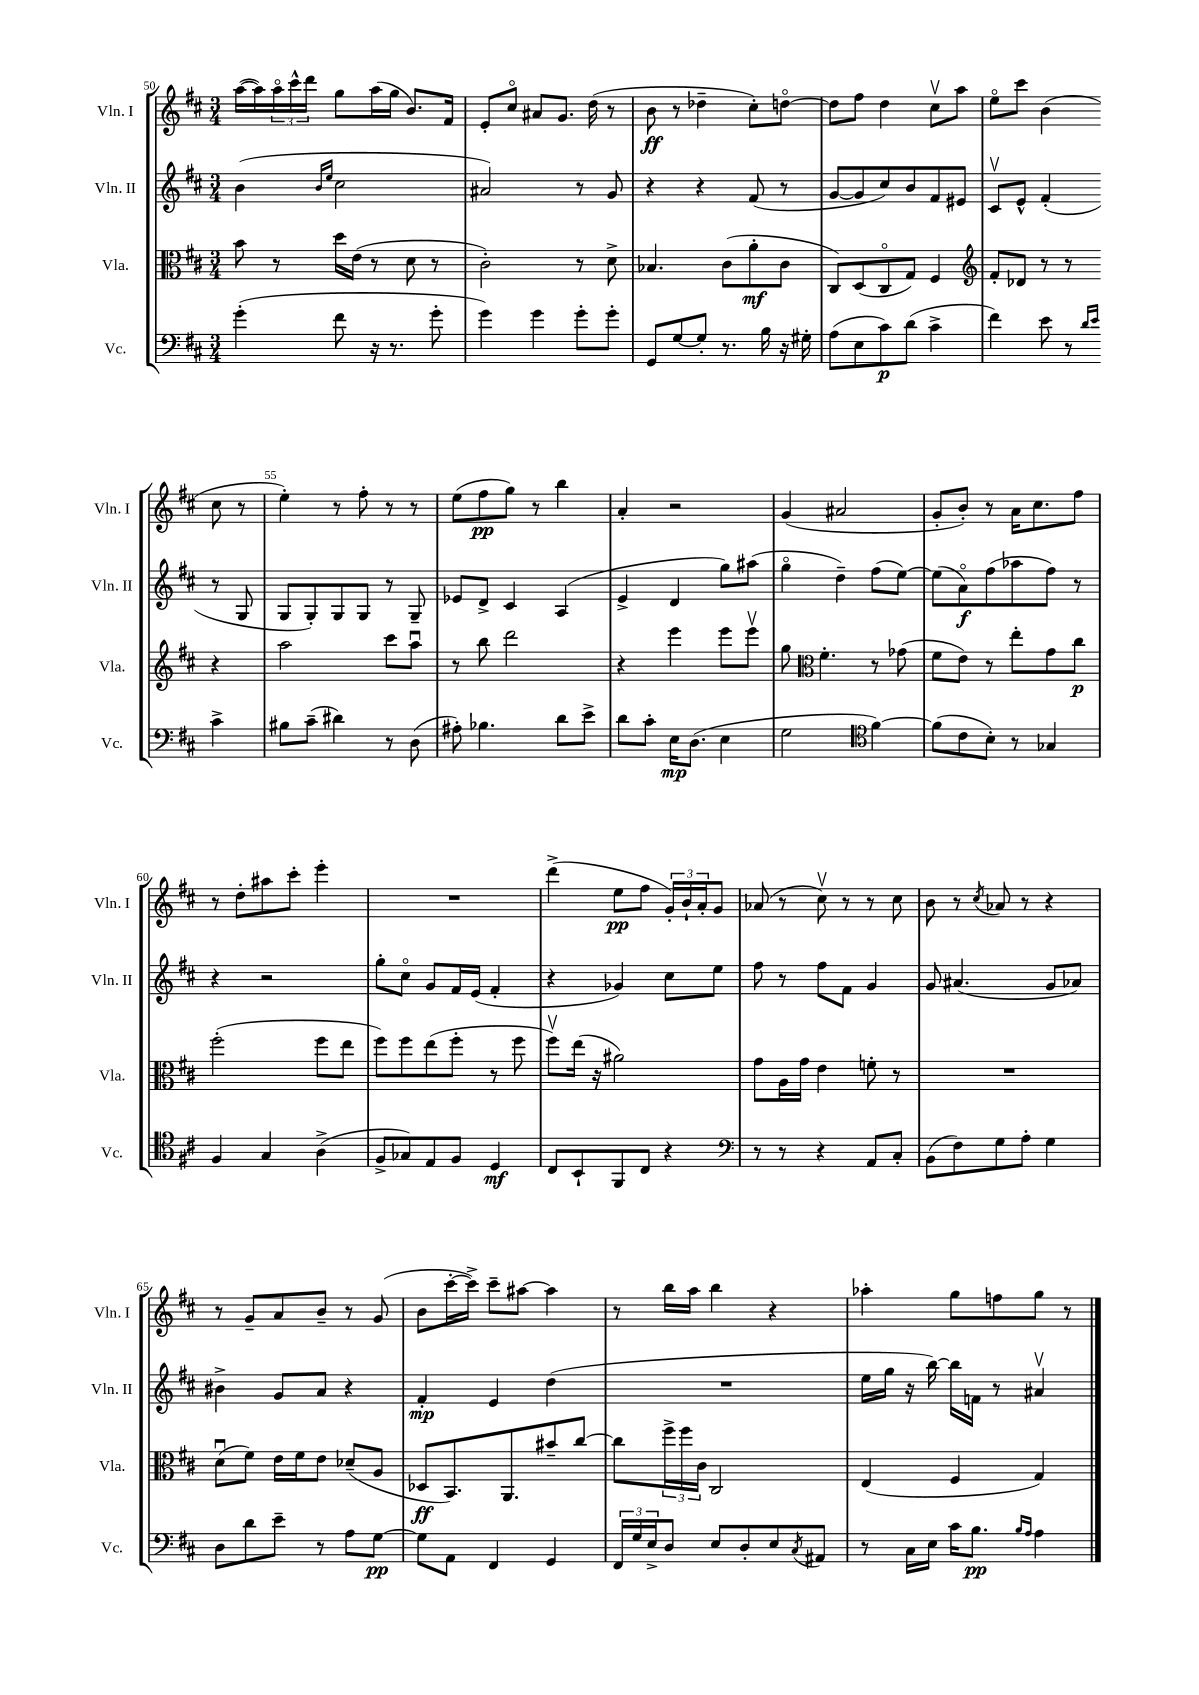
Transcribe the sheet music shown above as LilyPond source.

<<
\new StaffGroup <<
\new Staff = "s0" \with { instrumentName = "Vln. I" shortInstrumentName = "Vln. I" } {
    \clef treble \key d \major \numericTimeSignature \time 3/4
    a''16~( a''16) \tuplet 3/2 { a''16\flageolet cis'''16-^ d'''16 } g''8 a''16( g''16 b'8.) fis'16 |
    e'8-. cis''8\flageolet ais'8 g'8. d''16( r8 |
    b'8\ff r8 des''4-- cis''8-.) d''8~\flageolet |
    d''8 fis''8 d''4 cis''8\upbow a''8 |
    e''8\flageolet cis'''8 b'4( cis''8 r8 |
    e''4-.) r8 fis''8-. r8 r8 |
    e''8( fis''8\pp g''8) r8 b''4 |
    a'4-. r2 |
    g'4( ais'2 |
    g'8-. b'8-.) r8 a'16 cis''8. fis''8 |
    r8 d''8-. ais''8 cis'''8-. e'''4-. |
    R2. |
    d'''4->( e''8\pp fis''8 \tuplet 3/2 { g'16-.) b'16-! a'16-. } g'8 |
    aes'8( r8 cis''8\upbow) r8 r8 cis''8 |
    b'8 r8 \acciaccatura { cis''8 } aes'8 r8 r4 |
    r8 g'8-- a'8 b'8-- r8 g'8( |
    b'8 cis'''16~-. cis'''16->) cis'''8-- ais''8~ ais''4 |
    r8 b''16 a''16 b''4 r4 |
    aes''4-. g''8 f''8 g''8 r8 \bar "|." |
}
\new Staff = "s1" \with { instrumentName = "Vln. II" shortInstrumentName = "Vln. II" } {
    \clef treble \key d \major \numericTimeSignature \time 3/4
    b'4( \grace { b'16 e''16 } cis''2 |
    ais'2) r8 g'8 |
    r4 r4 fis'8( r8 |
    g'8~ g'8 cis''8) b'8 fis'8 eis'8 |
    cis'8\upbow e'8-^ fis'4-.( r8 g8 |
    g8 g8-.) g8 g8 r8 g8-- |
    ees'8 d'8-> cis'4 a4( |
    e'4-> d'4 g''8) ais''8( |
    g''4\flageolet d''4--) fis''8( e''8~) |
    e''8( a'8\flageolet\f) fis''8( aes''8 fis''8) r8 |
    r4 r2 |
    g''8-. cis''8\flageolet g'8 fis'16 e'16( fis'4-. |
    r4 ges'4) cis''8 e''8 |
    fis''8 r8 fis''8 fis'8 g'4 |
    g'8 ais'4.( g'8 aes'8) |
    bis'4-> g'8 a'8 r4 |
    fis'4-.\mp e'4 d''4( |
    R2. |
    e''16 g''16 r16 b''16~) b''16 f'16 r8 ais'4\upbow \bar "|." |
}
\new Staff = "s2" \with { instrumentName = "Vla." shortInstrumentName = "Vla." } {
    \clef alto \key d \major \numericTimeSignature \time 3/4
    b'8 r8 d''16 e'16( r8 d'8 r8 |
    cis'2-.) r8 d'8-> |
    bes4. cis'8( a'8-.\mf cis'8 |
    cis8) d8( cis8\flageolet g8) fis4 |
    \clef treble fis'8-. des'8 r8 r8 r4 |
    a''2 cis'''8 a''8\downbow |
    r8 b''8 d'''2 |
    r4 e'''4 e'''8 e'''8\upbow |
    g''8 \clef alto fis'4.-. r8 ges'8( |
    fis'8 e'8) r8 e''8-. g'8 cis''8\p |
    fis''2-.( fis''8 e''8 |
    fis''8) fis''8 e''8( fis''8-. r8 fis''8 |
    fis''8\upbow) e''16( r16 ais'2) |
    g'8 a16 g'16 e'4 f'8-. r8 |
    R2. |
    d'8\downbow( fis'8) e'16 fis'16 e'8 des'8--( a8 |
    des8\ff b,8.) a,8. bis'8-- cis''8~ |
    cis''8 \tuplet 3/2 { fis''16-> fis''16 cis'16 } cis2 |
    e4( fis4 g4) \bar "|." |
}
\new Staff = "s3" \with { instrumentName = "Vc." shortInstrumentName = "Vc." } {
    \clef bass \key d \major \numericTimeSignature \time 3/4
    g'4-.( fis'8 r16 r8. g'8-. |
    g'4) g'4 g'8-. g'8-. |
    g,8 g8~ g8-. r8. b16 r16 gis16-. |
    a8( e8 cis'8\p) d'8( cis'4-> |
    fis'4) e'8 r8 \grace { d'16 e'16 } cis'4-> |
    bis8 cis'8--( dis'4) r8 d8( |
    ais8-.) bes4. d'8 e'8-> |
    d'8 cis'8-. e16\mp d8.( e4 |
    g2 \clef tenor fis'4~) |
    fis'8( cis'8 b8-.) r8 ges4 |
    fis4 g4 a4->( |
    fis8-> ges8) e8 fis8 d4\mf |
    cis8 b,8-! fis,8 cis8 r4 |
    \clef bass r8 r8 r4 a,8 cis8-. |
    b,8( fis8) g8 a8-. g4 |
    d8 d'8 e'8-- r8 a8 g8~\pp |
    g8 a,8 fis,4 g,4 |
    \tuplet 3/2 { fis,16 g16 e16-> } d8 e8 d8-. e8 \acciaccatura { cis8 } ais,8 |
    r8 cis16 e16 cis'16 b8.\pp \grace { b16 a16 } a4 \bar "|." |
}
>>
>>
\layout { \context { \Score currentBarNumber = #50 \override BarNumber.break-visibility = ##(#f #t #t) barNumberVisibility = #(every-nth-bar-number-visible 5) } }
